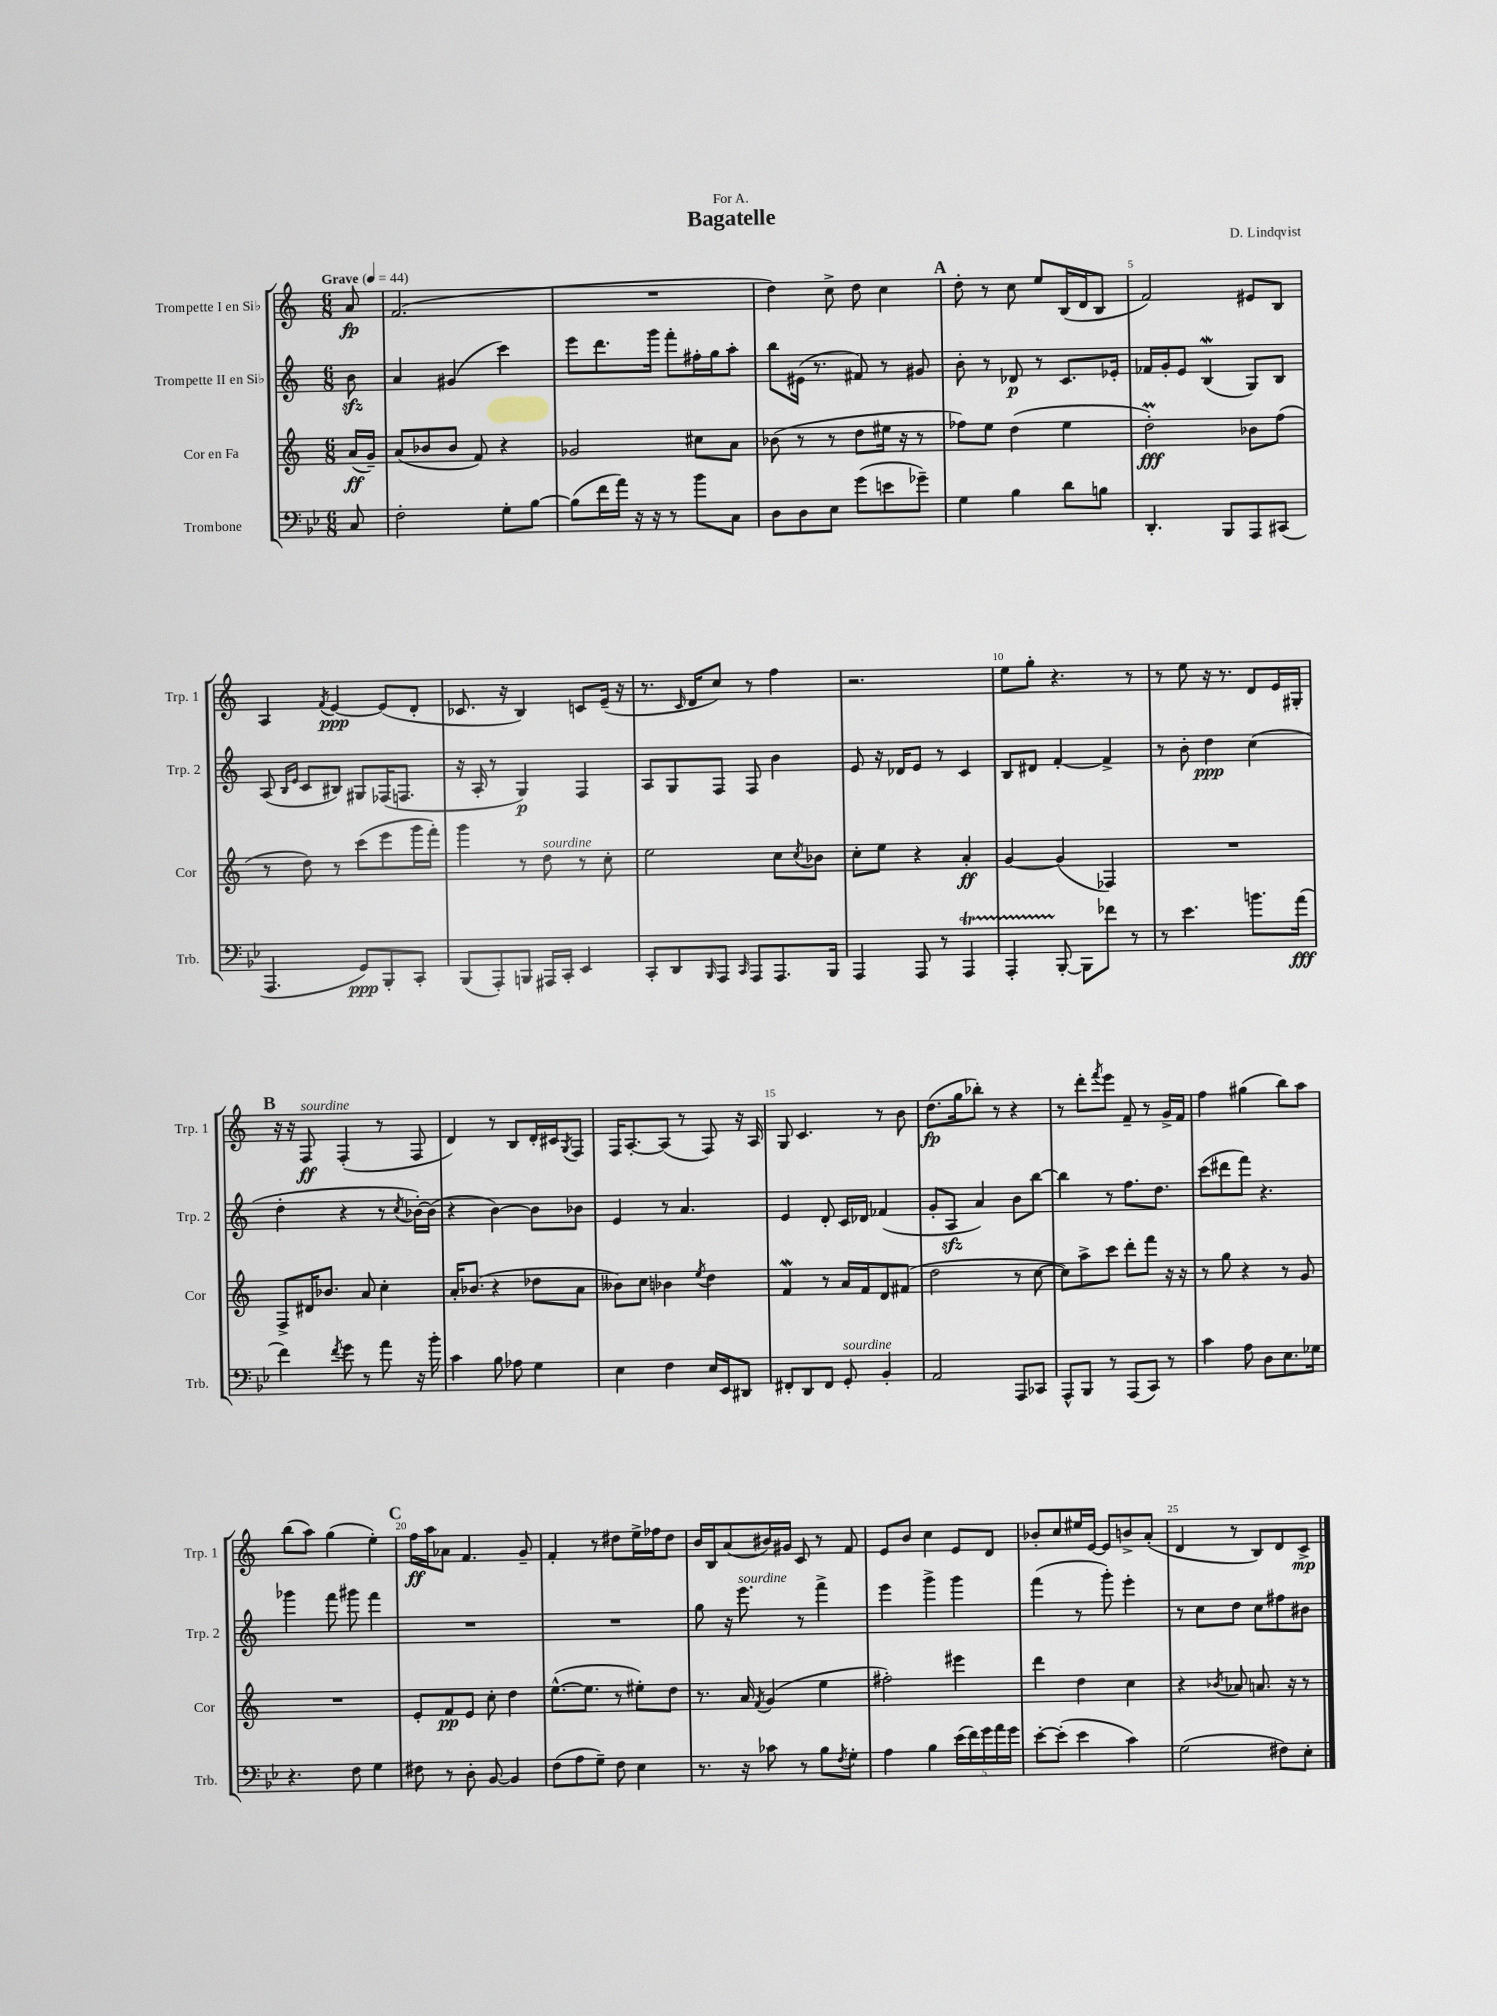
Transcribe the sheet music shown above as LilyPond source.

\header { title = "Bagatelle" composer = "D. Lindqvist" dedication = "For A." }
<<
\new StaffGroup <<
\new Staff = "s0" \with { instrumentName = "Trompette I en Sib" shortInstrumentName = "Trp. 1" } {
    \clef treble \key c \major \numericTimeSignature \time 6/8 \partial 8 \tempo "Grave" 4 = 44
    a'8\fp |
    f'2.( |
    R2. |
    d''4) c''8-> d''8 c''4 |
    \mark \markup { \bold "A" } d''8-. r8 c''8 e''8 b16( d'16 b8 |
    f'2) eis'8 b8 |
    a4 \acciaccatura { f'8 } e'4~\ppp e'8( d'8-. |
    ces'8. r16 b4) c'8 e'16--( r16 |
    r8. \grace { c'16 } d'16 c''8) r8 f''4 |
    r2. |
    e''8 g''8-. r4. r8 |
    r8 e''8 r16 r8. d'8 e'16 gis16-. |
    \mark \markup { \bold "B" } r16 r16 f8\ff^\markup { \italic "sourdine" } f4-.( r8 f8 |
    d'4) r8 b8 d'16-. cis'16 \acciaccatura { g8 } f8 |
    f16 a8.~-. a8( r8 f8) r16 a16 |
    g8 c'4. r8 b'8 |
    d''8.\fp( g''16 bes''8-.) r8 r4 |
    r8 d'''8-. \acciaccatura { f'''8 } e'''8 f'8-- r8 g'16-> f'16 |
    f''4 gis''4( b''8) a''8 |
    b''8( a''8) g''4( e''4-.) |
    \mark \markup { \bold "C" } f''16\ff a''16 aes'8 f'4. g'8-- |
    f'4-. r8 dis''8 e''16-> fes''16 dis''8 |
    b'16 b16 a'8( bis'16) gis'16 c'8 r8 f'8 |
    e'8 b'8 c''4 e'8 d'8 |
    bes'8-. c''8 eis''16 e'16~ e'8 b'8-> a'8-.( |
    d'4 r8 b8) d'8 c'8->\mp \bar "|." |
}
\new Staff = "s1" \with { instrumentName = "Trompette II en Sib" shortInstrumentName = "Trp. 2" } {
    \clef treble \key c \major \numericTimeSignature \time 6/8 \partial 8
    b'8\sfz |
    a'4 gis'4( c'''4) |
    e'''8 d'''8. g'''16 f'''8-. fis''16-. g''16 a''8-. |
    b''8 eis'16( r8. fis'8) r8 gis'8 |
    \mark \markup { \bold "A" } b'8-. r8 des'8\p r8 c'8. ees'16-. |
    fes'16 g'16-. e'8 b4\mordent( g8) b8 |
    a8( \grace { b16 e'16 } c'8 bis8) gis8 fes16( f8. |
    r16 a16-. r8 g4\p) f4 |
    a8 g8 f8 f8 b'4 |
    e'8 r16 des'16 e'8 r8 c'4 |
    b8 dis'8 f'4~-. f'4-> |
    r8 b'8-. d''4\ppp c''4( |
    \mark \markup { \bold "B" } d''4-. r4 r8 \acciaccatura { c''8 } bes'16~-.) bes'16( |
    r4 b'4~) b'8 bes'8 |
    e'4 r8 a'4. |
    e'4 d'8-. c'16 des'16 fes'4( |
    g'8-. a8\sfz a'4) b'8 b''8~ |
    b''4 r8 f''8. d''8. |
    c'''8( dis'''8 f'''8) r4. |
    ges'''4 f'''8 gis'''8 f'''4 |
    \mark \markup { \bold "C" } R2. |
    R2. |
    g''8 r16 e'''8.^\markup { \italic "sourdine" } r8 f'''4-> |
    e'''4 g'''4-> g'''4 |
    f'''4( r8 g'''8-.) e'''4-. |
    r8 c''8 d''8 c''8 fis''8 bis'8 \bar "|." |
}
\new Staff = "s2" \with { instrumentName = "Cor en Fa" shortInstrumentName = "Cor" } {
    \clef treble \key c \major \numericTimeSignature \time 6/8 \partial 8
    a'16\ff( g'16--) |
    a'8( bes'8 bes'8 f'8) r4 |
    ges'2 cis''8 a'8 |
    bes'8( r8 r8 d''8 eis''16 r16 r8 |
    \mark \markup { \bold "A" } fes''8) e''8 d''4( e''4 |
    d''2-.\prall\fff) bes'8 f''8( |
    r8 d''8) r8 c'''8( e'''8 g'''16 f'''16-.) |
    g'''4 r8 d''8^\markup { \italic "sourdine" } r8 c''8-. |
    e''2 c''8 \acciaccatura { c''8 } bes'8 |
    c''8-. e''8 r4 a'4-.\ff |
    g'4~ g'4( fes4) |
    R2. |
    \mark \markup { \bold "B" } f8-> dis'16 bes'8. a'8 c''4-. |
    a'16-. bes'8.( r4 des''8 a'8 |
    beses'8) c''8 bes'4 \acciaccatura { e''8 } d''4 |
    f'4\mordent r8 a'16 f'16 d'8 fis'8( |
    d''2 r8 c''8~ |
    c''8) a''8-> c'''8 d'''8-. f'''8 r16 r16 |
    r8 g''8 r4 r8 g'8 |
    R2. |
    \mark \markup { \bold "C" } e'8-. f'8\pp e'8 c''8-. d''4 |
    e''8.~-^( e''8. r8 eis''8-.) d''8 |
    r8. a'16 \acciaccatura { f'8 } g'4( e''4 |
    fis''2-.) eis'''4 |
    d'''4 d''4 c''4 |
    r4 \acciaccatura { bes'8 } aes'8 a'8. r16 r8 \bar "|." |
}
\new Staff = "s3" \with { instrumentName = "Trombone" shortInstrumentName = "Trb." } {
    \clef bass \key bes \major \numericTimeSignature \time 6/8 \partial 8
    c8 |
    f2-. g8-. bes8~ |
    bes8( f'16 a'16) r16 r16 r8 bes'8 c8 |
    d8 d8 ees8 g'8( e'8 ges'8--) |
    \mark \markup { \bold "A" } g4 bes4 d'8 b8 |
    d,4.-. bes,,8 a,,8 cis,8( |
    a,,4. g,8\ppp) bes,,8-. c,8-. |
    bes,,8( a,,8-.) b,,8 ais,,16 c,16-. ees,4 |
    c,8-. d,8 \grace { bes,,16 } a,,8 \grace { c,16 } a,,8 a,,8. bes,,16 |
    a,,4 a,,8 r8 a,,4\startTrillSpan |
    a,,4-. bes,,8~-.\stopTrillSpan bes,,8 fes'8 r8 |
    r8 ees'4. b'8. a'16\fff( |
    \mark \markup { \bold "B" } f'4) \acciaccatura { f'8 } g'8 r8 a'8 r16 bes'16-. |
    c'4 bes8 aes8 g4 |
    ees4 f4 ees16 ees,16 dis,8 |
    fis,8-. d,8 fis,8 g,8-.^\markup { \italic "sourdine" } bes,4-. |
    a,2 a,,8 ces,8 |
    a,,8-^ bes,,8 r8 a,,8( c,8) r8 |
    c'4 a8 d8 ees8. ges16 |
    r4. f8 g4 |
    \mark \markup { \bold "C" } fis8 r8 d8-. bes,8~ bes,4 |
    f8( a8 g8--) f8 ees4 |
    r8. r16 ces'8 r8 bes8 \acciaccatura { f8 } g8-. |
    a4 bes4 \tuplet 5/4 { ees'16( f'16) g'16 a'16 g'16 } |
    ees'8~-. ees'8-.( ees'4 c'4) |
    g2( fis8) ees8-. \bar "|." |
}
>>
>>
\layout { \context { \Score \override BarNumber.break-visibility = ##(#f #t #t) barNumberVisibility = #(every-nth-bar-number-visible 5) } }
